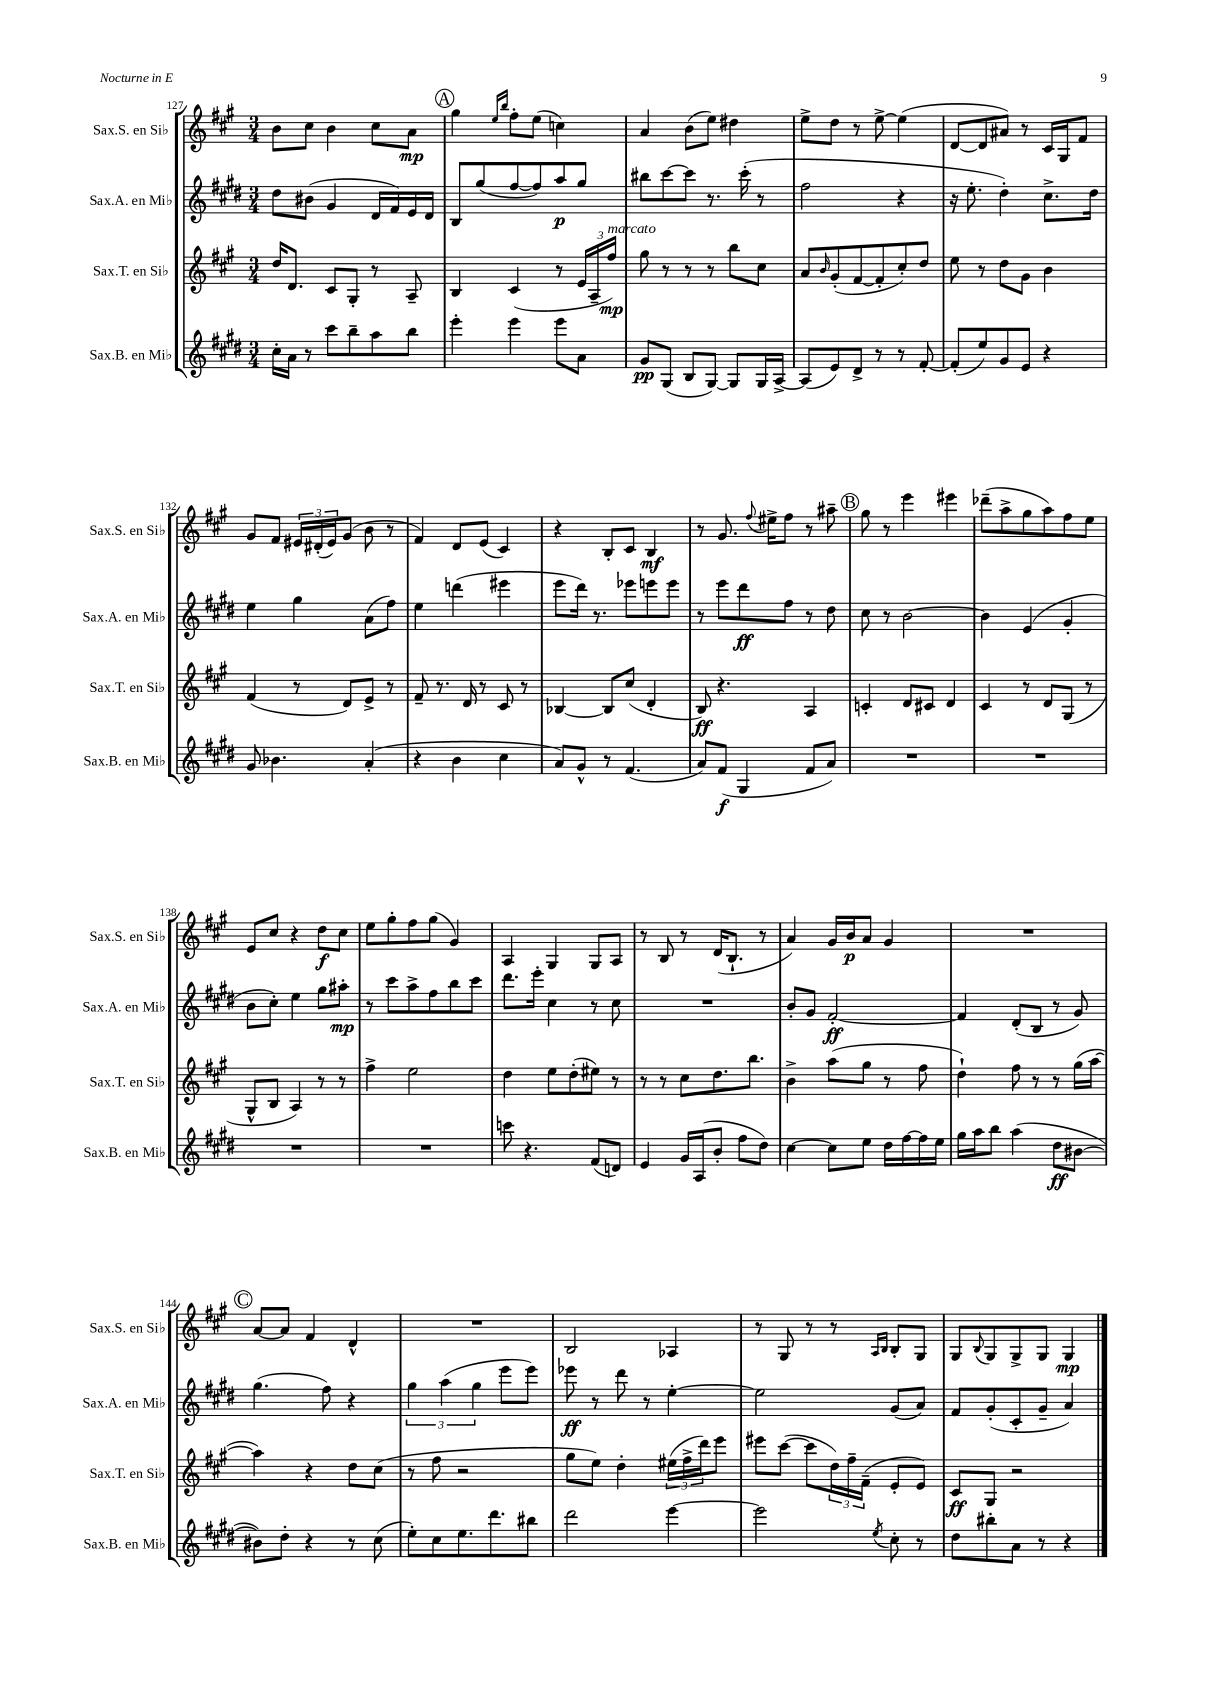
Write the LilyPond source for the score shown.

<<
\new StaffGroup <<
\new Staff = "s0" \with { instrumentName = "Sax.S. en Sib" shortInstrumentName = "Sax.S. en Sib" } {
    \clef treble \key a \major \numericTimeSignature \time 3/4
    b'8 cis''8 b'4 cis''8 a'8\mp |
    \mark \markup { \circle "A" } gis''4 \grace { e''16 b''16 } fis''8-. e''8( c''4) |
    a'4 b'8( e''8) dis''4 |
    e''8-> d''8 r8 e''8~-> e''4( |
    d'8~ d'8 ais'8) r8 cis'16 gis16 fis'8 |
    gis'8 fis'8 \tuplet 3/2 { eis'16 dis'16-.( eis'16) } gis'8( b'8 r8 |
    fis'4) d'8 e'8( cis'4) |
    r4 b8-. cis'8 b4\mf |
    r8 gis'8. \appoggiatura { fis''8 } eis''16-> fis''8 r8 ais''8-- |
    \mark \markup { \circle "B" } gis''8 r8 e'''4 eis'''4 |
    des'''8--( a''8-> gis''8 a''8) fis''8 e''8 |
    e'8 cis''8 r4 d''8\f cis''8 |
    e''8 gis''8-. fis''8 gis''8( gis'4) |
    a4 gis4 gis8 a8 |
    r8 b8 r8 d'16( b8.-! r8 |
    a'4) gis'16 b'16\p a'8 gis'4 |
    R2. |
    \mark \markup { \circle "C" } a'8~ a'8 fis'4 d'4-^ |
    R2. |
    b2 aes4 |
    r8 gis8 r8 r8 \grace { a16 b16 } b8-. gis8 |
    gis8 \appoggiatura { b8 } gis8 gis8-> gis8 gis4\mp \bar "|." |
}
\new Staff = "s1" \with { instrumentName = "Sax.A. en Mib" shortInstrumentName = "Sax.A. en Mib" } {
    \clef treble \key e \major \numericTimeSignature \time 3/4
    dis''8 bis'8( gis'4 dis'16 fis'16) e'16 dis'16 |
    \mark \markup { \circle "A" } b8 gis''8( fis''8~ fis''8) a''8\p gis''8 |
    bis''8 cis'''8~ cis'''8 r8. cis'''16-.( r8 |
    fis''2 r4 |
    r16 e''8.-. dis''4-.) cis''8.-> dis''16 |
    e''4 gis''4 a'8( fis''8) |
    e''4 d'''4( eis'''4 |
    e'''8 dis'''16) r8. ees'''8 e'''8 e'''8 |
    r8 e'''8 dis'''8\ff fis''8 r8 dis''8 |
    \mark \markup { \circle "B" } cis''8 r8 b'2~ |
    b'4 e'4( gis'4-. |
    b'8 cis''8-.) e''4 gis''8 ais''8-.\mp |
    r8 cis'''8 a''8-> fis''8 b''8 cis'''8 |
    dis'''8. e'''16-. cis''4 r8 cis''8 |
    R2. |
    b'8-. gis'8 fis'2~-.\ff |
    fis'4 dis'8-.( b8 r8 gis'8) |
    \mark \markup { \circle "C" } gis''4.( fis''8) r4 |
    \tuplet 3/2 { gis''4 a''4( gis''4 } e'''8 e'''8) |
    ees'''8\ff r8 dis'''8 r8 e''4~-. |
    e''2 gis'8( a'8) |
    fis'8 gis'8-.( cis'8-. gis'8-- a'4) \bar "|." |
}
\new Staff = "s2" \with { instrumentName = "Sax.T. en Sib" shortInstrumentName = "Sax.T. en Sib" } {
    \clef treble \key a \major \numericTimeSignature \time 3/4
    d''16 d'8. cis'8 gis8-. r8 a8-- |
    \mark \markup { \circle "A" } b4 cis'4( r8 \tuplet 3/2 { e'16 a16-- fis''16\mp^\markup { \italic "marcato" }) } |
    gis''8 r8 r8 r8 b''8 cis''8 |
    a'8 \grace { b'16 } gis'8-.( fis'8~ fis'8-. cis''8-.) d''8 |
    e''8 r8 d''8 gis'8 b'4 |
    fis'4( r8 d'8) e'8-> r8 |
    fis'8-- r8. d'16 r8 cis'8 r8 |
    bes4~ bes8 cis''8( d'4-. |
    b8\ff) r4. a4 |
    \mark \markup { \circle "B" } c'4-. d'8 cis'8 d'4 |
    cis'4 r8 d'8 gis8( r8 |
    gis8-^ b8 a4) r8 r8 |
    fis''4-> e''2 |
    d''4 e''8 d''8-.( eis''8) r8 |
    r8 r8 cis''8 d''8. b''8. |
    b'4-> a''8( gis''8 r8 fis''8 |
    d''4-!) fis''8 r8 r8 gis''16( a''16~ |
    \mark \markup { \circle "C" } a''4) r4 d''8 cis''8( |
    r8 fis''8 r2 |
    gis''8 e''8) d''4-. \tuplet 3/2 { eis''16( fis''16-> d'''16) } e'''8 |
    eis'''8 cis'''8~( cis'''8 \tuplet 3/2 { d''16) fis''16-- fis'16--( } e'8-. e'8) |
    cis'8\ff gis8 r2 \bar "|." |
}
\new Staff = "s3" \with { instrumentName = "Sax.B. en Mib" shortInstrumentName = "Sax.B. en Mib" } {
    \clef treble \key e \major \numericTimeSignature \time 3/4
    cis''16-. a'16 r8 cis'''8 b''8-- a''8 b''8 |
    \mark \markup { \circle "A" } e'''4-. e'''4 e'''8 a'8 |
    gis'8\pp gis8( b8 gis8~) gis8 gis16 a16~-> |
    a8( e'8) dis'8-> r8 r8 fis'8~-. |
    fis'8-.( e''8) gis'8 e'8 r4 |
    gis'8 bes'4. a'4-.( |
    r4 b'4 cis''4 |
    a'8) gis'8-^ r8 fis'4.( |
    a'8) fis'8\f( gis4 fis'8 a'8) |
    \mark \markup { \circle "B" } R2. |
    R2. |
    R2. |
    R2. |
    c'''8 r4. fis'8( d'8) |
    e'4 gis'16 a16( b'8-. fis''8 dis''8) |
    cis''4~ cis''8 e''8 dis''16 fis''16~ fis''16 e''16 |
    gis''16 a''16 b''8 a''4( dis''8\ff bis'8~ |
    \mark \markup { \circle "C" } bis'8) dis''8-. r4 r8 cis''8( |
    e''8-.) cis''8 e''8. dis'''8. bis''8 |
    dis'''2 e'''4~ |
    e'''2 \acciaccatura { e''8 } cis''8-. r8 |
    dis''8 bis''8-. a'8 r8 r4 \bar "|." |
}
>>
>>
\layout { \context { \Score currentBarNumber = #127 } }
